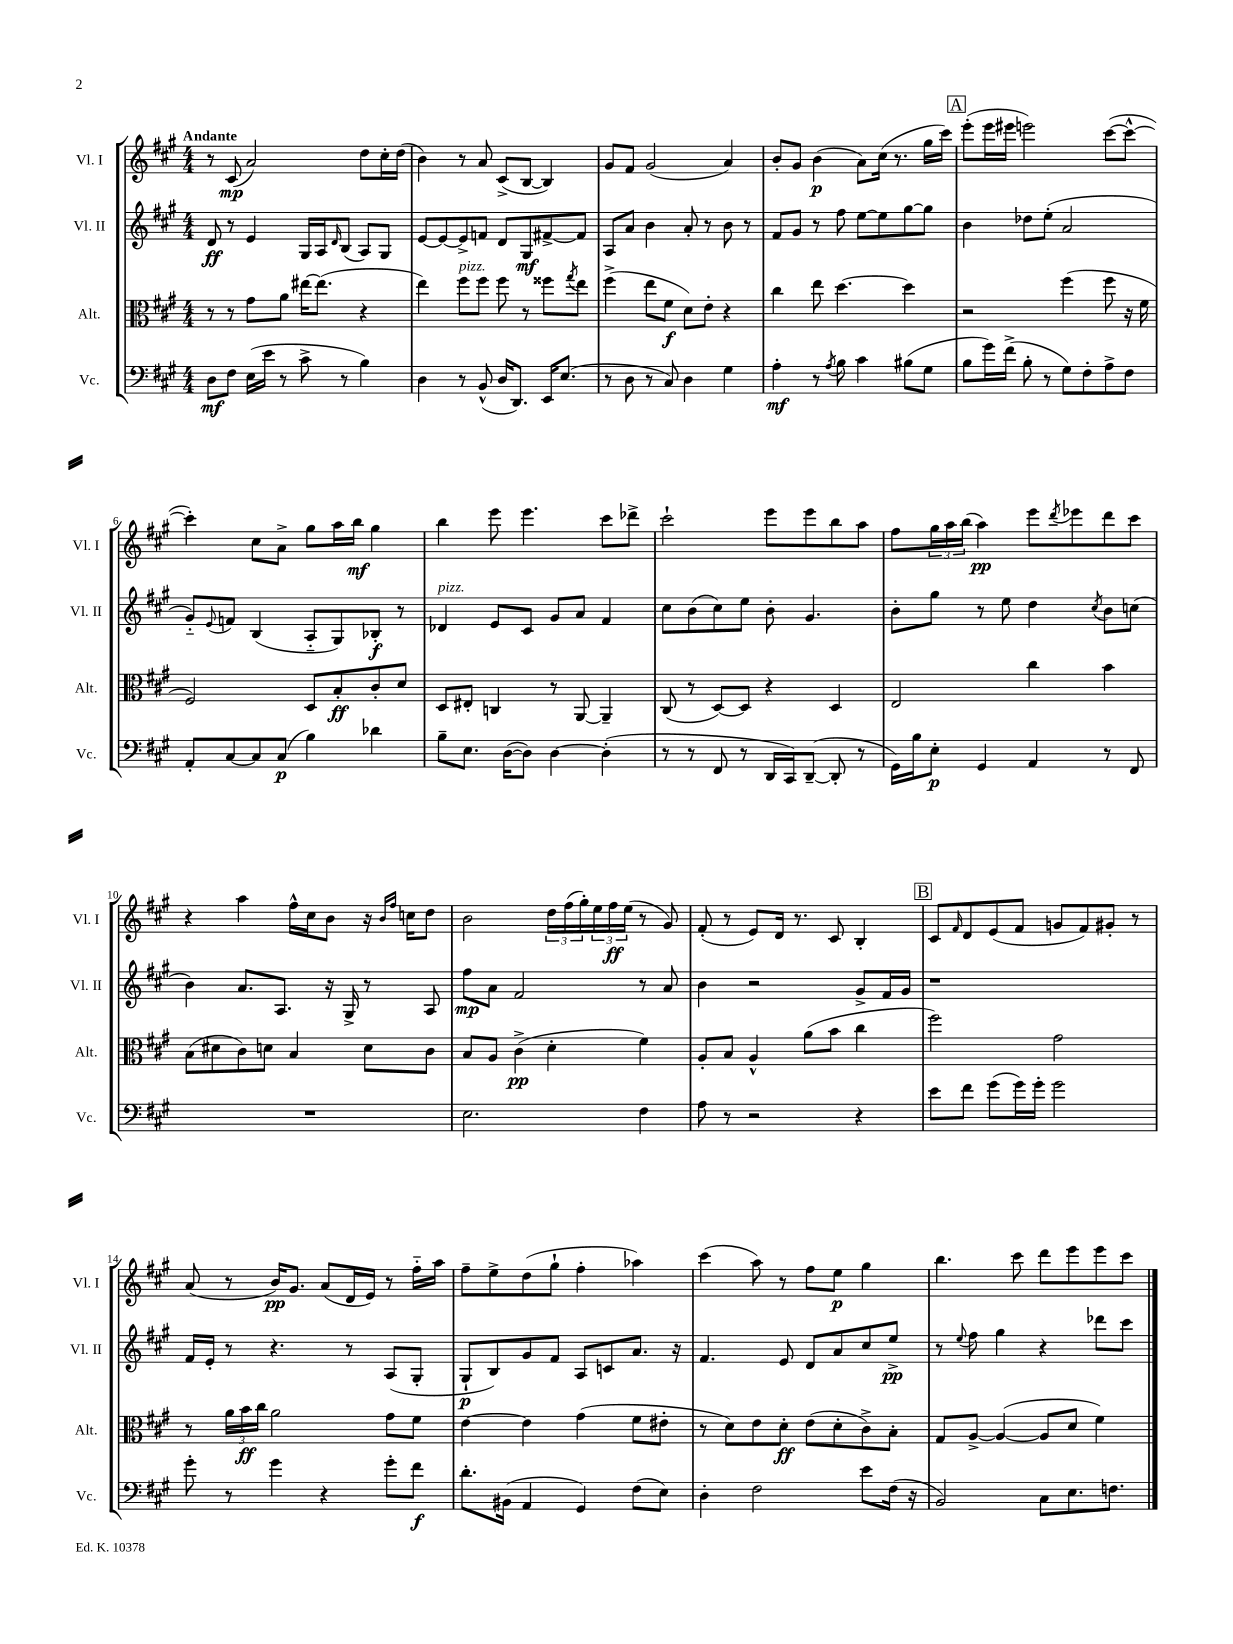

**kern	**dynam	**kern	**dynam	**kern	**dynam	**kern	**dynam
*part4	*part4	*part3	*part3	*part2	*part2	*part1	*part1
*staff4	*staff4	*staff3	*staff3	*staff2	*staff2	*staff1	*staff1
*I"Vc.	*	*I"Alt.	*	*I"Vl. II	*	*I"Vl. I	*
*I'Vc.	*	*I'Alt.	*	*I'Vl. II	*	*I'Vl. I	*
*clefF4	*	*clefC3	*	*clefG2	*	*clefG2	*
*k[f#c#g#]	*	*k[f#c#g#]	*	*k[f#c#g#]	*	*k[f#c#g#]	*
*M4/4	*	*M4/4	*	*M4/4	*	*M4/4	*
=1	=1	=1	=1	=1	=1	=1	=1
!	!	!	!	!	!	!LO:TX:a:B:t=Andante	!
8D\L	mf	8r	.	8d/	ff	8r	.
8F#\J	.	8r	.	8r	.	(8c#/	mp
(16E\LL	.	8g#\L	.	4e/	.	2a/)	.
16e\JJ	.	.	.	.	.	.	.
8r	.	8a\J	.	.	.	.	.
8c#^\	.	[16ee#X\KL	.	16G#/LL	.	.	.
.	.	(8.ee#\J]	.	16A/J	.	.	.
.	.	.	.	16qqd/	.	.	.
8r	.	.	.	(8B/J	.	.	.
4B\)	.	4r	.	8A/L)	.	8dd\L	.
.	.	.	.	8G#/J	.	16cc#'\L	.
.	.	.	.	.	.	(16dd\JJ	.
=2	=2	=2	=2	=2	=2	=2	=2
4D\	.	4ee\)	.	[8e/L	.	4b\)	.
.	.	.	.	8e/_	.	.	.
!	!	!LO:TX:a:i:t=pizz.	!	!	!	!	!
8r	.	8ff#\L	.	8e^/]	.	8r	.
(8BB^^/	.	8ff#\J	.	8fn/J	.	8a/	.
16D/KL	.	8ff#\	.	8d/L	.	(8c#^/L	.
8.DD/J)	.	.	.	.	.	.	.
.	.	8r	.	8G#/	mf	[8B/J	.
16EE/KL	.	8ff##X\L	.	[8f#X^/	.	4B/])	.
(8.E/J	.	.	.	.	.	.	.
.	.	8qgg#/	.	.	.	.	.
.	.	8ee\J	.	8f#/J]	.	.	.
=3	=3	=3	=3	=3	=3	=3	=3
8r	.	(4ff#^\	.	8A/L	.	8g#/L	.
8D\	.	.	.	8a/J	.	8f#/J	.
8r	.	8ee\L	.	4b\	.	(2g#/	.
8C#/)	.	8f#\J	f	.	.	.	.
4D\	.	8d\L)	.	8a'/	.	.	.
.	.	8e'\J	.	8r	.	.	.
4G#\	.	4r	.	8b\	.	4a/)	.
.	.	.	.	8r	.	.	.
=4	=4	=4	=4	=4	=4	=4	=4
4A'\	mf	4cc#\	.	8f#/L	.	8b'/L	.
.	.	.	.	8g#/J	.	8g#/J	.
8r	.	8ee\	.	8r	.	(4b\	p
8qA/	.	.	.	.	.	.	.
8B\	.	[4.dd\	.	8ff#\	.	.	.
4c#\	.	.	.	[8ee\L	.	8a\L)	.
.	.	.	.	8ee\]	.	(16cc#\Jk	.
.	.	.	.	.	.	8.r	.
(8B#X\L	.	4dd\]	.	[8gg#\	.	.	.
8G#\J	.	.	.	8gg#\J]	.	16gg#\LL	.
.	.	.	.	.	.	16ccc#\JJ)	.
!!LO:REH:place=s1:t=A
=5	=5	=5	=5	=5	=5	=5	=5
8B\L	.	2r	.	4b\	.	(8eee'\L	.
16g#\L)	.	.	.	.	.	16eee\L	.
(16f#^\JJ	.	.	.	.	.	16eee#X\JJ	.
8B'\	.	.	.	8dd-X\L	.	2eeen\)	.
8r	.	.	.	(8ee'\J	.	.	.
8G#\L)	.	(4ff#\	.	2a/	.	.	.
8F#'\	.	.	.	.	.	.	.
8A^\	.	8ff#\	.	.	.	([8ccc#\L	.
8F#\J	.	16r	.	.	.	8ccc#^^\J_	.
.	.	16f#\	.	.	.	.	.
!!LO:LB:g=z
=6	=6	=6	=6	=6	=6	=6	=6
8AA'/L	.	2F#/)	.	8g#/L)	.	4ccc#'\])	.
.	.	.	.	8qqe/	.	.	.
[8C#/	.	.	.	8fn/J	.	.	.
8C#/]	.	.	.	(4B/	.	8cc#\L	.
(8C#/J	p	.	.	.	.	8a^\J	.
4B\)	.	8D/L	.	8A/L	.	8gg#\L	.
.	.	8B'/	ff	8G#/)	.	16aa\L	.
.	.	.	.	.	.	16bb\JJ	mf
4d-X\	.	8c#'/	.	8B-X'/J	f	4gg#\	.
.	.	8d/J	.	8r	.	.	.
=7	=7	=7	=7	=7	=7	=7	=7
!	!	!	!	!LO:TX:a:i:t=pizz.	!	!	!
8B~\L	.	8D/L	.	4d-X/	.	4bb\	.
8.E\J	.	8E#X'/J	.	.	.	.	.
.	.	4Cn/	.	8e/L	.	8eee\	.
([16D\KL	.	.	.	.	.	.	.
8D\J])	.	.	.	8c#/J	.	4.eee\	.
[4D\	.	8r	.	8g#/L	.	.	.
.	.	[8AA/	.	8a/J	.	.	.
(4D'\]	.	4AA~/]	.	4f#/	.	8ccc#\L	.
.	.	.	.	.	.	8ddd-X^\J	.
=8	=8	=8	=8	=8	=8	=8	=8
8r	.	(8C#/	.	8cc#\L	.	2ccc#`\	.
8r	.	8r	.	(8b\	.	.	.
8FF#/	.	[8D/L)	.	8cc#\)	.	.	.
8r	.	8D/J]	.	8ee\J	.	.	.
16DD/LL	.	4r	.	8b'\	.	8eee\L	.
16CC#/J)	.	.	.	.	.	.	.
([8DD~/J	.	.	.	4.g#/	.	8eee\	.
8DD'/]	.	4D/	.	.	.	8bb\	.
8r	.	.	.	.	.	8aa\J	.
=9	=9	=9	=9	=9	=9	=9	=9
16GG#\LL)	.	2E/	.	8b'\L	.	8ff#\L	.
16B\J	.	.	.	.	.	.	.
8E'\J	p	.	.	8gg#\J	.	24gg#\L	.
.	.	.	.	.	.	24aa\	.
.	.	.	.	.	.	(24bb\JJ	.
4GG#/	.	.	.	8r	.	4aa\)	pp
.	.	.	.	8ee\	.	.	.
4AA/	.	4cc#\	.	4dd\	.	8eee\L	.
.	.	.	.	.	.	8qddd/	.
.	.	.	.	.	.	8eee-X\	.
.	.	.	.	8qcc#/	.	.	.
8r	.	4b\	.	8b\L	.	8ddd\	.
8FF#/	.	.	.	(8ccn\J	.	8ccc#\J	.
!!LO:LB:g=z
=10	=10	=10	=10	=10	=10	=10	=10
1r	.	(8B\L	.	4b\)	.	4r	.
.	.	8d#X\	.	.	.	.	.
.	.	8c#\)	.	8.a/L	.	4aa\	.
.	.	8dn\J	.	.	.	.	.
.	.	.	.	8.A/J	.	.	.
.	.	4B/	.	.	.	16ff#^^\LL	.
.	.	.	.	.	.	16cc#\J	.
.	.	.	.	16r	.	8b\J	.
.	.	.	.	16G#^/	.	.	.
.	.	8d\L	.	8r	.	16r	.
.	.	.	.	.	.	16qqb/LL	.
.	.	.	.	.	.	16qqff#/JJ	.
.	.	.	.	.	.	16ccn\KL	.
.	.	8c#\J	.	8A/	.	8dd\J	.
=11	=11	=11	=11	=11	=11	=11	=11
2.E\	.	8B/L	.	8ff#\L	mp	2b\	.
.	.	8A/J	.	8a\J	.	.	.
.	.	(4c#^\	pp	2f#/	.	.	.
.	.	4d'\	.	.	.	24dd\LL	.
.	.	.	.	.	.	(24ff#\	.
.	.	.	.	.	.	24gg#'\)	.
.	.	.	.	.	.	24ee\	.
.	.	.	.	.	.	24ff#\	ff
.	.	.	.	.	.	(24ee\JJ	.
4F#\	.	4f#\)	.	8r	.	8r	.
.	.	.	.	8a/	.	8g#/)	.
=12	=12	=12	=12	=12	=12	=12	=12
8A\	.	8A'/L	.	4b\	.	(8f#'/	.
8r	.	8B/J	.	.	.	8r	.
2r	.	4A^^/	.	2r	.	8e/L)	.
.	.	.	.	.	.	16d/Jk	.
.	.	.	.	.	.	8.r	.
.	.	(8a\L	.	.	.	.	.
.	.	8b\J	.	.	.	8c#/	.
4r	.	4cc#\	.	8g#^/L	.	4B'/	.
.	.	.	.	16f#/L	.	.	.
.	.	.	.	16g#/JJ	.	.	.
!!LO:REH:place=s1:t=B
=13	=13	=13	=13	=13	=13	=13	=13
8e\L	.	2ff#\)	.	1r	.	8c#/L	.
.	.	.	.	.	.	16qqf#/	.
8f#\J	.	.	.	.	.	8d/	.
(8g#\L	.	.	.	.	.	(8e/	.
16g#\L)	.	.	.	.	.	8f#/J	.
16g#'\JJ	.	.	.	.	.	.	.
2g#\	.	2g#\	.	.	.	8gn/L	.
.	.	.	.	.	.	8f#/)	.
.	.	.	.	.	.	8g#X'/J	.
.	.	.	.	.	.	8r	.
!!LO:LB:g=z
=14	=14	=14	=14	=14	=14	=14	=14
8g#'\	.	8r	.	16f#/LL	.	(8a/	.
.	.	.	.	16e'/JJ	.	.	.
8r	.	24a\LL	.	8r	.	8r	.
.	.	24b\	ff	.	.	.	.
.	.	24cc#\JJ	.	.	.	.	.
4g#\	.	2a\	.	4.r	.	16b/KL)	pp
.	.	.	.	.	.	8.g#/J	.
4r	.	.	.	.	.	(8a/L	.
.	.	.	.	8r	.	16d/L	.
.	.	.	.	.	.	16e/JJ)	.
8g#'\L	.	8g#\L	.	(8A/L	.	8r	.
8f#\J	f	8f#\J	.	8G#'/J	.	16ff#\LL	.
.	.	.	.	.	.	16aa\JJ	.
=15	=15	=15	=15	=15	=15	=15	=15
8.d'\L	.	[4e\	.	8G#`/L	p	8ff#~\L	.
.	.	.	.	8B/)	.	8ee^\	.
(16BB#X\Jk	.	.	.	.	.	.	.
4AA/	.	4e\]	.	8g#/	.	(8dd\	.
.	.	.	.	8f#/J	.	8gg#`\J	.
4GG#/)	.	(4g#\	.	8A/L	.	4ff#'\	.
.	.	.	.	8cn/	.	.	.
(8F#\L	.	8f#\L	.	8.a/J	.	4aa-X\)	.
8E\J)	.	8e#X'\J	.	.	.	.	.
.	.	.	.	16r	.	.	.
=16	=16	=16	=16	=16	=16	=16	=16
4D'\	.	8r	.	4.f#/	.	(4ccc#\	.
.	.	8d\L)	.	.	.	.	.
2F#\	.	8e\	.	.	.	8aa\)	.
.	.	8d'\J	ff	8e/	.	8r	.
.	.	(8e\L	.	8d/L	.	8ff#\L	.
.	.	8d'\	.	8a/	.	8ee\J	p
8e\L	.	8c#^\)	.	8cc#/	.	4gg#\	.
(16F#\Jk	.	8B'\J	.	8ee^/J	pp	.	.
16r	.	.	.	.	.	.	.
=17	=17	=17	=17	=17	=17	=17	=17
2BB/)	.	8G#/L	.	8r	.	4.bb\	.
.	.	.	.	8qqee/	.	.	.
.	.	[8A^/J	.	8ff#\	.	.	.
.	.	(4A/_	.	4gg#\	.	.	.
.	.	.	.	.	.	8ccc#\	.
8C#\L	.	8A/L]	.	4r	.	8ddd\L	.
8.E\	.	8d/J	.	.	.	8eee\	.
.	.	4f#\)	.	8ddd-X\L	.	8eee\	.
8.Fn\J	.	.	.	.	.	.	.
.	.	.	.	8ccc#\J	.	8ccc#\J	.
==	==	==	==	==	==	==	==
*-	*-	*-	*-	*-	*-	*-	*-
